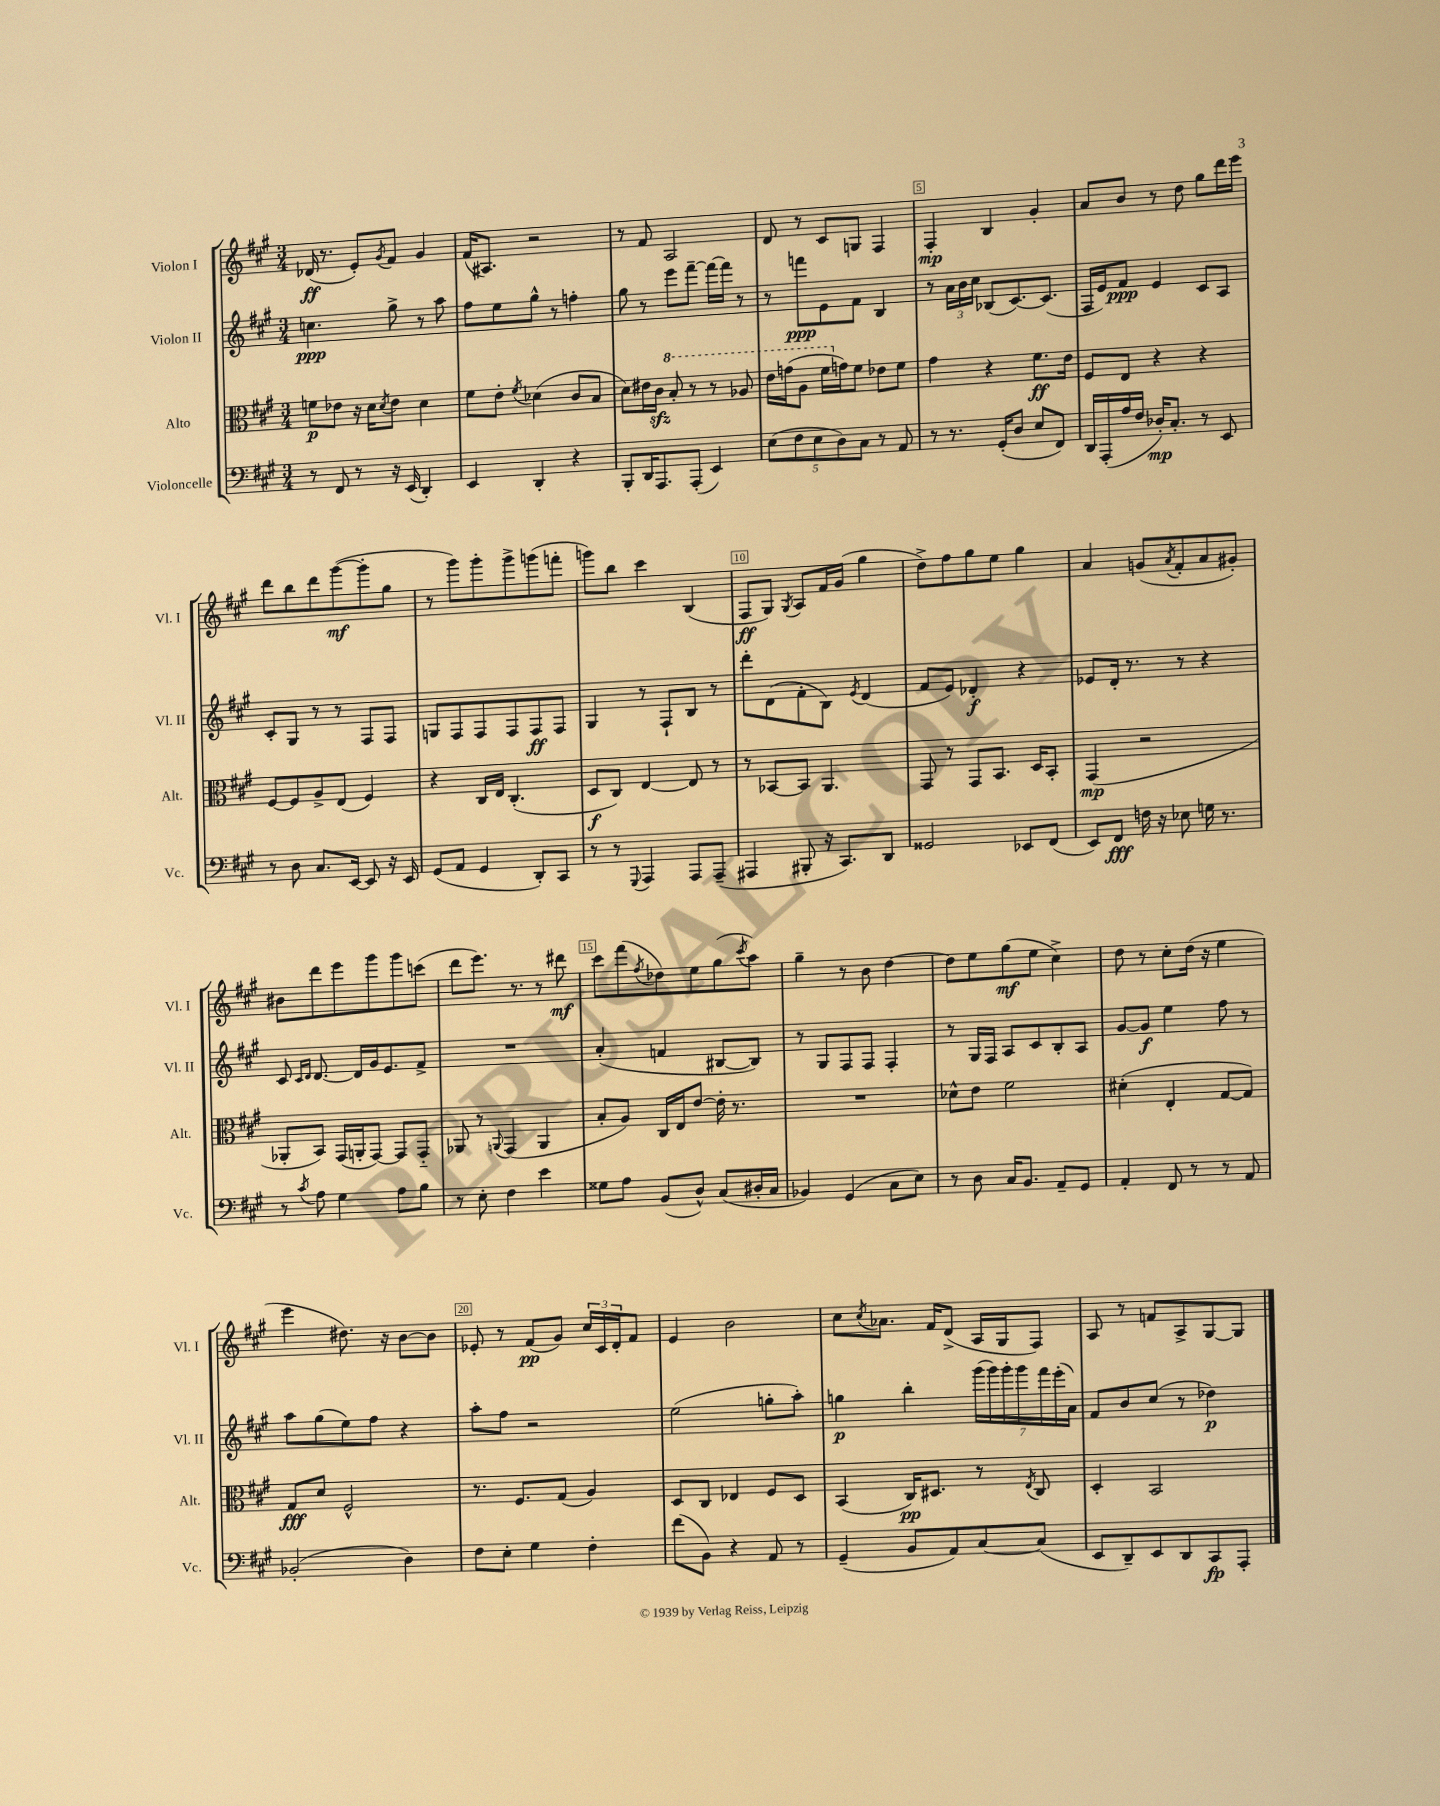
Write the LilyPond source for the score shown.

<<
\new StaffGroup <<
\new Staff = "s0" \with { instrumentName = "Violon I" shortInstrumentName = "Vl. I" } {
    \clef treble \key a \major \numericTimeSignature \time 3/4
    des'16\ff( r8. e'8-.) \acciaccatura { gis'8 } fis'8 gis'4 |
    fis'16( ais8.) r2 |
    r8 fis'8 a2 |
    d'8 r8 cis'8 g8 fis4 |
    fis4-.\mp b4 gis'4-. |
    a'8 b'8 r8 d''8 gis''8 d'''16 e'''16 |
    d'''8 b''8 d'''8 gis'''8~\mf( gis'''8-. gis''8 |
    r8 gis'''8) gis'''8-. gis'''8-> g'''8( f'''8-. |
    g'''8) b''8 cis'''4 b4( |
    fis8\ff gis8) \acciaccatura { gis8 } a8 fis'16 gis'16( gis''4 |
    d''8->) fis''8 gis''8 e''8 gis''4 |
    a'4 g'8( \acciaccatura { a'8 } fis'8-. a'8 gis'8-.) |
    bis'8 d'''8 e'''8 gis'''8 gis'''8 c'''8( |
    d'''8 e'''8.) r8. r8 dis'''8\mf |
    cis'''8 fis'''8( \acciaccatura { fis''8 } des''8) e''8 gis''8( \acciaccatura { cis'''8 } a''8) |
    gis''4-- r8 b'8 d''4~ |
    d''8 e''8 gis''8\mf( e''8 cis''4->) |
    d''8 r8 cis''8-. d''16( r16 e''4 |
    e'''4 dis''8.) r16 b'8~ b'8 |
    ees'8-. r8 fis'8\pp( gis'8) \tuplet 3/2 { cis''16 cis'16 d'16-. } fis'8 |
    e'4 b'2 |
    cis''8 \acciaccatura { cis''8 } aes'8. fis'16 d'8->( a16 gis16 fis8) |
    a8 r8 f'8 a8-> gis8~ gis8 \bar "|." |
}
\new Staff = "s1" \with { instrumentName = "Violon II" shortInstrumentName = "Vl. II" } {
    \clef treble \key a \major \numericTimeSignature \time 3/4
    c''4.\ppp gis''8-> r8 a''8 |
    fis''8 e''8 gis''8-^ r8 f''4-. |
    gis''8 r8 e'''8 fis'''8~-- fis'''16~ fis'''16 r8 |
    r8 f'''8\ppp e'8 fis'8 b4 |
    r8 \tuplet 3/2 { a'16 b'16 cis''16 } bes8( cis'8.~) cis'8.( |
    fis16 e'16) fis'8\ppp e'4 cis'8 a8 |
    cis'8-. gis8 r8 r8 fis8 fis8 |
    g8 fis8 fis8 fis8 fis8\ff fis8 |
    gis4 r8 fis8-! b8 r8 |
    d'''8-. d'8( fis'8-. b8) \acciaccatura { e'8 } d'4( |
    fis'8 e'8) des'4-.\f r4 |
    ees'8 d'16-. r8. r8 r4 |
    cis'8 \grace { cis'16 d'16 } d'8.~ d'16 gis'16 e'8. fis'8-> |
    R2. |
    a'4-.( f'4 bis8~ bis8) |
    r8 gis8 fis8 fis8 fis4-. |
    r8 gis16 fis16 a8 cis'8 b8-. a8 |
    gis'8~ gis'8\f e''4 fis''8 r8 |
    a''8 gis''8( e''8) fis''8 r4 |
    a''8-. fis''8 r2 |
    e''2( g''8-. a''8-.) |
    g''4\p b''4-. \tuplet 7/4 { gis'''16( gis'''16) gis'''16-. gis'''16 fis'''16 e'''16-.( a'16) } |
    fis'8 b'8 cis''8( r8 des''4\p) \bar "|." |
}
\new Staff = "s2" \with { instrumentName = "Alto" shortInstrumentName = "Alt." } {
    \clef alto \key a \major \numericTimeSignature \time 3/4
    f'8\p ees'8 r16 d'16 \acciaccatura { d'8 } ees'8 d'4 |
    fis'8 e'8-. \acciaccatura { fis'8 } des'4( cis'8 b8 |
    d'8) eis'16 cis'16\sfz \ottava #1 b'8-. r8 r8 aes'8 |
    e''16 g''16( a'8 fis''16 \ottava #0 g'16) fis'8 ees'8 fis'8 |
    gis'4 r4 fis'8.\ff e'16 |
    fis8 e8 r4 r4 |
    fis8~ fis8 a8-> e8( fis4) |
    r4 cis16 e16 cis4.-.( |
    d8\f cis8) e4~ e8 r8 |
    r8 bes,8~ bes,8 a,4. |
    gis,8 r8 gis,8 b,8. d16 b,8-. |
    gis,4\mp( r2 |
    aes,8-. b,8) gis,16( a,16-. gis,8~) gis,8 gis,8-_ |
    aes,8 r8 \appoggiatura { a,8 } gis,4( a,4 |
    b8-. a8) cis16 e16 e'8~ e'16-. r8. |
    R2. |
    des'8-^ e'8 fis'2 |
    dis'4-.( e4-. gis8~ gis8) |
    gis8\fff d'8 fis2-^ |
    r8. fis8. gis8( a4) |
    d8 cis8 ees4 fis8 d8 |
    b,4( cis16\pp) dis8. r8 \acciaccatura { e8 } cis8 |
    d4-. b,2 \bar "|." |
}
\new Staff = "s3" \with { instrumentName = "Violoncelle" shortInstrumentName = "Vc." } {
    \clef bass \key a \major \numericTimeSignature \time 3/4
    r8 fis,8 r8 r16 e,16( d,4-.) |
    e,4 d,4-. r4 |
    b,,8-. d,16 a,,8. a,,8-.( e,4) |
    \tuplet 5/4 { e8( fis8 e8 d8) cis8 } r8 a,8 |
    r8 r8. gis,16-.( d8 e8 fis,8) |
    d,16 a,,16-.( a16 fis16 des16-.\mp) cis8.-. r8 e,8 |
    r8 d8 cis8. e,16~ e,8 r16 e,16 |
    gis,8( a,8 gis,4 d,8-.) cis,8 |
    r8 r8 \appoggiatura { gis,,8 } a,,4 a,,8 a,,8--( |
    ais,,4 bis,,8-. r16 cis,8.) d,8 |
    gisis,2 ees,8 fis,8( |
    e,8) fis,8\fff f16 r16 ees8 g16 r8. |
    r8 \acciaccatura { cis'8 } a8 gis4 a8 b8 |
    r8 e8-. fis4 e'4 |
    gisis8 a8 b,8( d8-^) cis8( dis16-. cis16 |
    bes,4) gis,4( cis8 e8) |
    r8 d8 cis16 b,8. a,8-- gis,8 |
    a,4-. fis,8 r8 r8 a,8 |
    bes,2-.( d4) |
    fis8 e8-. gis4 fis4-. |
    fis'8( b,8) r4 a,8 r8 |
    gis,4--( b,8 a,8) cis8~ cis8( |
    e,8 d,8--) e,8 d,8 cis,8\fp a,,8-. \bar "|." |
}
>>
>>
\layout { \context { \Score \override BarNumber.break-visibility = ##(#f #t #t) barNumberVisibility = #(every-nth-bar-number-visible 5) \override BarNumber.stencil = #(make-stencil-boxer 0.1 0.3 ly:text-interface::print) } }
